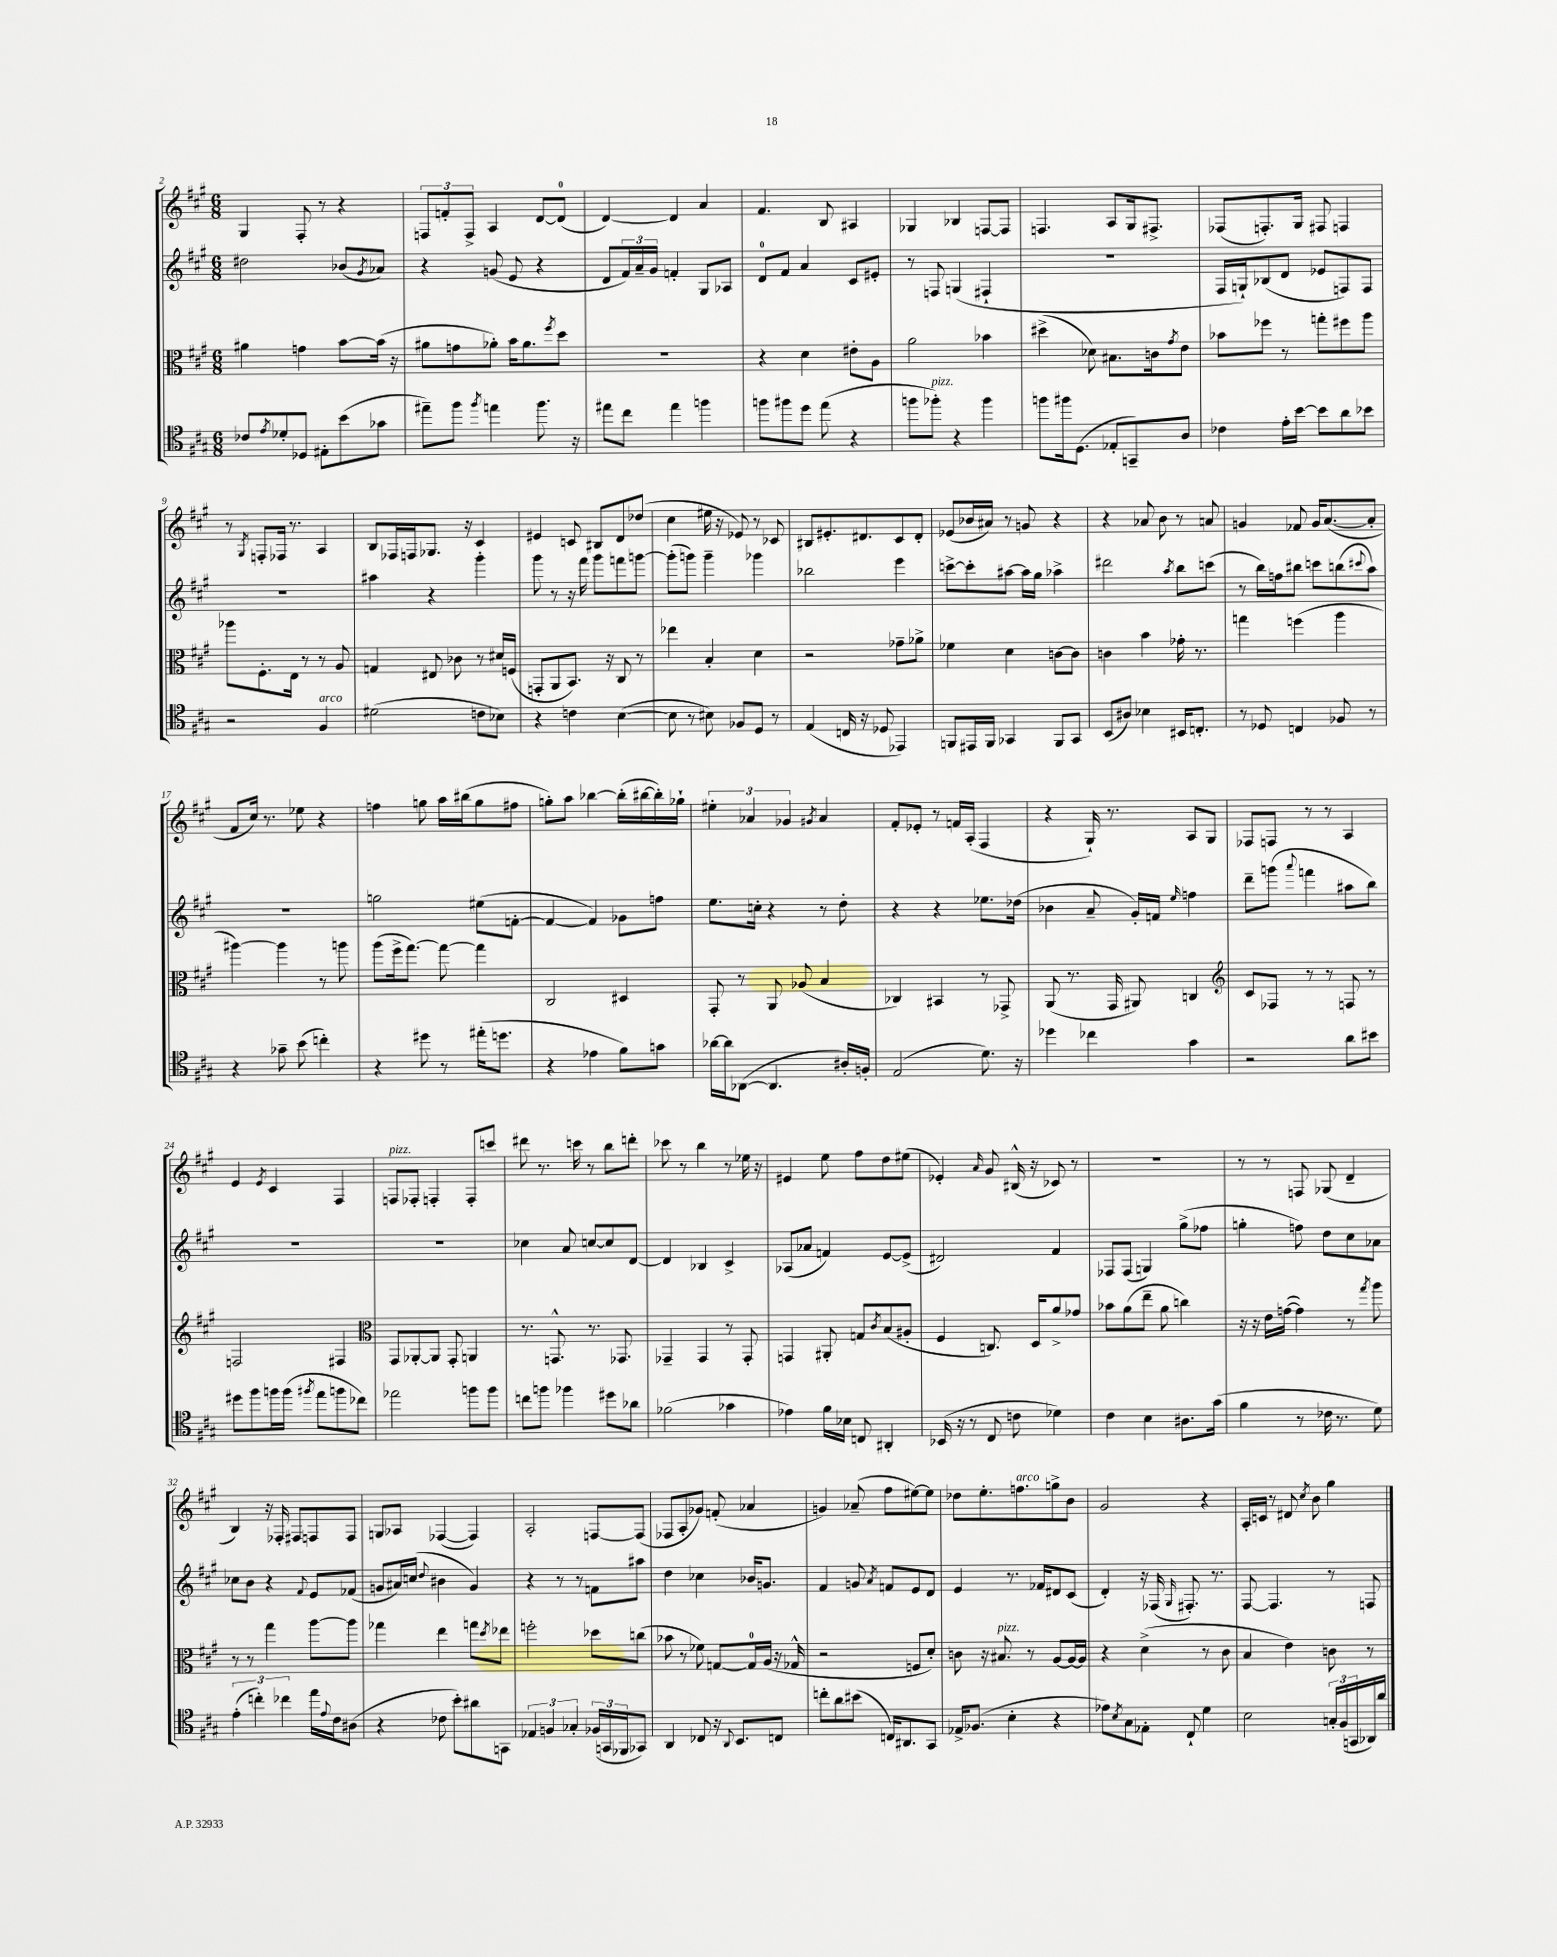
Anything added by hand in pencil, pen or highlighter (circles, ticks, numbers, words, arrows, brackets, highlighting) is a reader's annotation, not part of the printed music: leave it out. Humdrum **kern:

**kern	**kern	**kern	**kern
*staff4	*staff3	*staff2	*staff1
*clefC4	*clefC3	*clefG2	*clefG2
*k[f#c#g#]	*k[f#c#g#]	*k[f#c#g#]	*k[f#c#g#]
*M6/8	*M6/8	*M6/8	*M6/8
8c-	4a#	2dd#	4G#
8qe	.	.	.
8d-'	.	.	.
8D-	4g	.	8F#'
8E#'	.	.	8r
(8b	[8b	(8b-	4r
.	.	8qg#	.
8g-	(16b]	8a-)	.
.	16r	.	.
=	=	=	=
8ee#~)	8a#	4r	12F
.	.	.	12f'
8ff#	8g	.	.
.	.	.	12F^
8qff#	.	.	.
4ee	8a-')	(8g	4A
.	16b	8e	.
.	8.a-	.	.
8.ff#	.	4r	[8d
.	8qff#	.	.
.	8dd	.	(8d]
16r	.	.	.
=	=	=	=
8ee#	2.r	8d	[4d)
8cc#	.	24f#)	.
.	.	24a~	.
.	.	24g#	.
4ee#	.	4f'	4d]
4ff	.	8G#	4a
.	.	8A-	.
=	=	=	=
8ff	4r	8d	4.f#
8ff#	.	8f#	.
8dd	4d	4a	.
(8ee	.	.	8B
4r	8e#'	8c#	4A#
.	8A	8e#'	.
=	=	=	=
8ff	2a	8r	4G-
8ff-')	.	8F	.
4r	.	(4G	4B-
4ff-	4b-	4F#`	[8F
.	.	.	8F]
=	=	=	=
8ff	(4dd#^	2.r	4.F
16ff#	.	.	.
(8.D	.	.	.
.	8d-)	.	.
8E-'	8.B#	.	8A
8GG~)	.	.	16G#
.	16c	.	8.F#^
.	8qg#	.	.
8A	8e	.	.
=	=	=	=
4c-	8b-	16F#	(8F-
.	.	16G`)	.
.	8ff-	(8B-	8.F')
16e'	8r	8d	.
[16b	.	.	16G#
8b]	8gg'	8e-	8F#
8a	8ff#	8F)	4F
8b-	8aa	8F	.
=	=	=	=
2r	8aa-	2.r	8r
.	.	.	8qG#
.	8.F#'	.	8F'
.	.	.	16F-
.	16E	.	8.r
.	8r	.	.
4F#	8r	.	4A
.	8A	.	.
=	=	=	=
(2d#	4G	4aa#	8B
.	.	.	16F-
.	.	.	16F
.	8E#	4r	8.G-
.	8c-	.	.
.	.	.	16r
8c	8r	4ggg#'	4c#
8B-)	16d#	.	.
.	(16F	.	.
=	=	=	=
4r	8GG'	8ggg#	4e#
.	8AA	8r	.
4c	8.BB)	16r	8c
.	.	16fff#	.
.	.	8ggg#	8B#
.	16r	.	.
([4B	8C#	8fff	8d
.	8r	[8ggg	(8dd-
=	=	=	=
8B]	4ee-	(8ggg']	4cc#
8r	.	8ggg)	.
8B#)	4B'	4ggg~	16ee#
.	.	.	16r
8F-	.	.	8e-)
8D	4d	4ggg-	8r
8r	.	.	8c-
=	=	=	=
(4E	2r	2bb-	8B#
.	.	.	8.e#'
16C	.	.	.
16r	.	.	8.d#
8D-	.	.	.
4EE-)	8g-~	4eee	8c#
.	8a-^	.	8d#'
=	=	=	=
8FF	4f-	[8ccc^	(8e-
16EE#	.	8ccc']	16b-
16FF	.	.	16a#)
4GG-	4d	[8aa#	8r
.	.	16aa#]	8g
.	.	16gg#	.
8FF	[8c	4aa-^	4r
8GG-	8c]	.	.
=	=	=	=
(8BB	4c	2ddd#	4r
8A#)	.	.	.
4B-	4b	.	8a-
.	.	.	8b
.	.	8qaa	.
16BB#	16g-'	8bb	8r
8.C'	8.r	.	.
.	.	(8ccc	8a
=	=	=	=
8r	4gg	8r	4g
8D-	.	16bb)	.
.	.	16ff	.
4C	(4ff	8bb#	8f-
.	.	8ccc	16g
.	.	.	([8.a
8F-	4aa	(8bb	.
.	.	8qqccc#	.
8r	.	8aa)	8a']
=	=	=	=
4r	[4aa#)	2.r	8f#
.	.	.	16cc#)
.	.	.	8.r
8g-~	4aa#]	.	.
(8b	.	.	8ee-
4cc')	8r	.	4r
.	8aa	.	.
=	=	=	=
4r	(8aa	2gg	4ff
.	16ff#^	.	.
.	[8.gg#)	.	.
8dd#	.	.	8gg
8r	8gg#_	.	16aa
.	.	.	(16bb#
(16ee#'	4gg#]	(8ee#	8gg
8.dd	.	.	.
.	.	[8f'	8ff#
=	=	=	=
4r	2C#	4f_	8gg')
.	.	.	8aa
4e-	.	4f])	[4bb-
8f#)	4D#	8g-	(16bb-']
.	.	.	[16bb#
8g	.	8ff	16bb#'])
.	.	.	16gg-`
=	=	=	=
[16a-	8GG#'	8.ee	6ee#'
16a-]	.	.	.
([8AA-	8r	.	.
.	.	.	6a-
.	.	16cc'	.
4.AA-]	8AA	4r	.
.	.	.	6g-
.	(8A-	.	.
.	.	.	8qg#
.	4B	8r	4a-
16A#')	.	8dd'	.
16F'	.	.	.
=	=	=	=
(2E	4C-)	4r	8f#'
.	.	.	8e-'
.	4BB#	4r	8r
.	.	.	16f
.	.	.	(16A'
8.d)	8r	8.ee-	4F#
.	8GG-^	.	.
16r	.	(16dd-	.
=	=	=	=
4dd-	(8AA	4b-	4r
.	8.r	.	.
4cc-	.	8a~	16G#`)
.	16GG#	.	8.r
.	8AA#)	16g#')	.
.	.	16f	.
.	.	16qqee	.
4g#	4C	4ff	8A
.	.	.	8G#
=	=	=	=
*	*clefG2	*	*
2r	8c#	8ddd~	8F-
.	8F-	(8ggg	8F
.	.	8qqaaa	.
.	8r	4fff	8r
.	8r	.	8r
8a	8F	8aa#	4A
8b#	8r	8bb)	.
=	=	=	=
8dd#	2F	2.r	4e
8ff#	.	.	.
.	.	.	8qe
16ff	.	.	4c#
(16ff	.	.	.
8qff#	.	.	.
8ee	.	.	.
8ff	4F#	.	4F#
8cc-)	.	.	.
=	=	=	=
*	*clefC3	*	*
2ee-	8GG#	2.r	8F
.	[8AA-'	.	8F-'
.	8AA-]	.	4F'
.	8GG#'	.	.
8ff	4AA	.	8F'
8ff	.	.	8ccc
=	=	=	=
8cc	8.r	4cc-	8ddd#
8ff	.	.	8.r
.	8.GG^^	.	.
4ff-	.	8a	.
.	.	.	16ccc
.	8.r	[8cc	8r
8dd#	.	8cc]	8bb
.	8.GG-	.	.
8a-	.	[8d	8ddd'
=	=	=	=
(2f-	4GG-~	4d]	8ccc-
.	.	.	8r
.	4GG-	4B-	4bb
4g-	8r	4c#^	8r
.	8GG-'	.	16ee-
.	.	.	16r
=	=	=	=
4e-)	4GG	(8A-	4e#
.	.	8a-	.
16f#	8AA#'	4f)	8ee
16B-	.	.	.
8C	8G	.	8ff#
.	8qc#	.	.
4AA#'	(8B	[8e	8dd
.	8A#'	(8e^]	(8ee#
=	=	=	=
(16BB-	4F#	2d#)	4e-')
16r	.	.	.
8r	.	.	.
.	.	.	16qqa
8C#	8.C)	.	8g#
8c	.	.	(16B#^^
.	16D	.	16r
4d-)	8a^	4f#	8c-)
.	8g-	.	8r
=	=	=	=
4c#	8b-	8F-	2.r
.	(8a	(8F-	.
4B	8ee~	4G)	.
.	8a	.	.
8.A#	4cc)	(8gg#^	.
.	.	8ff-	.
(16g#	.	.	.
=	=	=	=
4f#	16r	4gg'	8r
.	16r	.	.
.	16e	.	8r
.	([16g	.	.
8r	4g])	8ff)	8F
16c-	.	8dd	(8G-
8.r	.	.	.
.	8r	8cc#	4d~
.	8qgg#	.	.
8d)	8aa	8a-	.
=	=	=	=
(6e'	8r	8cc-	4B)
.	8r	8b	.
6cc')	.	.	.
.	4gg#	4r	16r
.	.	.	16F-'
6cc-	.	.	.
.	.	.	8F#
.	.	8qqf#	.
16ee	[8aa	8e	8F
8qqe	.	.	.
16c#	.	.	.
(8A#	8aa]	(8f-	8F
=	=	=	=
4r	4gg-	8g	8G
.	.	16a#)	8A-
.	.	(16cc	.
.	.	8qqdd	.
8c-	4ee	4b#	([4F-
8b')	.	.	.
8a#	8gg	4g)	4F-])
.	8qdd	.	.
8GG	8ee-	.	.
=	=	=	=
6E-	2ff'	4r	2A'
6F	.	.	.
.	.	8r	.
6G-'	.	.	.
.	.	8r	.
(24F-	8dd-	8f	[8F
24GG	.	.	.
24FF-	.	.	.
8GG-)	(8cc	8aa#	(8F]
=	=	=	=
4AA	8b-	4dd	8F-
.	8r	.	8A'
8C-	8f-)	4cc-	8g-)
16r	[8G	.	(8f'
8qqAA	.	.	.
8.BB	.	.	.
.	16G]	16b-	4a-
.	(16A	8.g	.
8C	16r	.	.
.	16G-^^	.	.
=	=	=	=
8cc'	2r	4f#	4g)
8a	.	.	.
(8b#	.	8g	(8a-~
.	.	8qa	.
16C)	.	8f	8ff#
8.AA#	.	.	.
.	8F	8e	[8ee#)
8GG#	8d')	8d	8ee#]
=	=	=	=
16E-^	8c	4e	8dd-
(8.F-	.	.	.
.	16r	.	8.ee'
.	8.B#	.	.
4B'	.	8.r	.
.	.	.	8.ff
.	8r	.	.
.	.	16f-	.
4r	[8A	8d#	8gg^
.	16A_	(8c#	8b
.	16A]	.	.
=	=	=	=
8e-)	4r	4d')	2g#
8qB	.	.	.
8G#	.	.	.
8E-'	(4d^	16r	.
.	.	(16F-	.
.	.	16qqG#	.
8C#`	.	8.F#')	.
4d	8r	.	4r
.	.	8.r	.
.	8c#	.	.
=	=	=	=
2B	4B	[8F#	16A'
.	.	.	16c
.	.	4.F#]	8r
.	4e)	.	8d#
.	.	.	8qcc#
.	.	.	8b
24G'	8c	8r	4gg#
(24F#	.	.	.
24GG	.	.	.
16AA-)	8r	8F	.
16a	.	.	.
==	==	==	==
*-	*-	*-	*-
